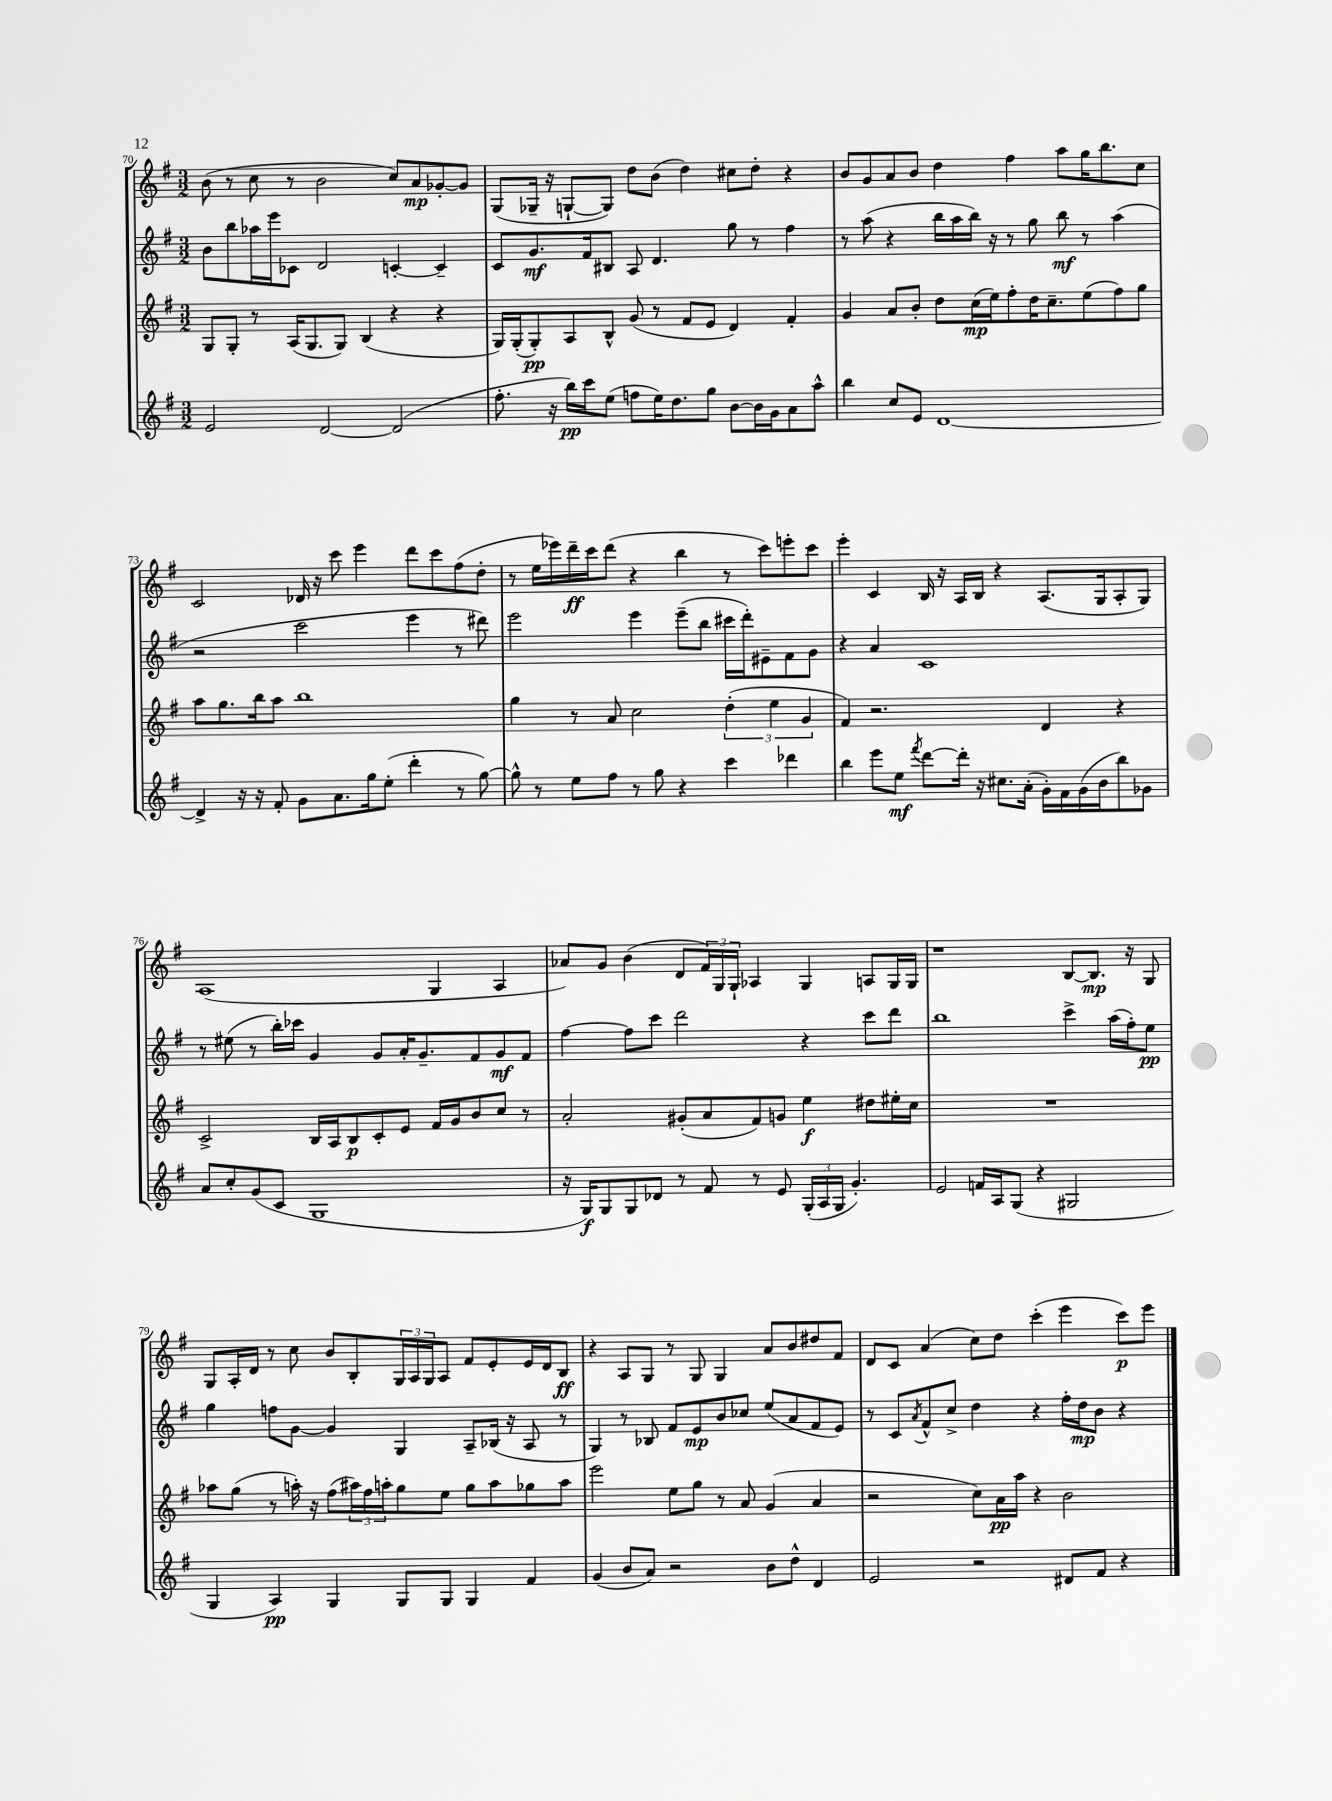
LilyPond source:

<<
\new StaffGroup <<
\new Staff = "s0" {
    \clef treble \key g \major \numericTimeSignature \time 3/2
    b'8( r8 c''8 r8 b'2 c''8) a'8\mp ges'8~-. ges'8 |
    g8( ges16-- r16 g8~-! g8) d''8 b'8( d''4) cis''8 d''8-. r4 |
    b'8 g'8 a'8 b'8 d''4 fis''4 a''8 g''16 b''8. c''8 |
    c'2 des'16 r16 c'''8 e'''4 d'''8 c'''8 fis''8( d''8-. |
    r8 e''16 ees'''16) d'''16--\ff c'''16 d'''8( r4 b''4 r8 c'''8) e'''8-. c'''8 |
    e'''4-. c'4 b16 r16 a16 b16 r4 a8.( g16 a8-. g8) |
    a1( g4 a4 |
    aes'8) g'8 b'4( d'8 \tuplet 3/2 { fis'16) g16 g16-! } aes4 g4 a8 g16 g16 |
    r1 b8~ b8.\mp r16 g8 |
    g8 a16-. d'16 r8 c''8 b'8 b8-. \tuplet 3/2 { g16 a16 g16 } a8 fis'8 e'8-. e'16 d'16 b8\ff |
    r4 a8 g8 r8 g8 g4 a'8 b'8 dis''8 fis'8 |
    d'8 c'8 a'4( c''8) d''8 c'''4-.( e'''4 c'''8\p) e'''8 \bar "|." |
}
\new Staff = "s1" {
    \clef treble \key g \major \numericTimeSignature \time 3/2
    b'8 b''8 aes''16 e'''16 ces'8 d'2 c'4~-. c'4-- |
    c'8 g'8.\mf fis'16 bis8 a8 d'4. g''8 r8 fis''4 |
    r8 a''8( r4 b''16 a''16 b''16) r16 r8 g''8 b''8\mf r8 a''4( |
    r2 c'''2 e'''4 r8 dis'''8) |
    e'''2 e'''4 e'''8--( b''8 cis'''16 d'''16-.) eis'8-- fis'8 g'8 |
    r4 a'4 c'1 |
    r8 eis''8( r8 b''16-.) ces'''16 g'4 g'8 a'16-. g'8.-- fis'8 g'8\mf fis'8 |
    fis''4~ fis''8 c'''8 d'''2 r4 c'''8 d'''8 |
    b''1 c'''4-> a''16( fis''16-.) e''8\pp |
    g''4 f''8 g'8~ g'4 g4 a8-- bes16( r16 a8 r8 |
    g4) r8 bes8 fis'8 e'8\mp b'8 ces''8 e''8( a'8 fis'8 e'8) |
    r8 c'8 \acciaccatura { a'8 } fis'8-^ c''8-> d''4 r4 fis''16-. d''16\mp b'8 r4 \bar "|." |
}
\new Staff = "s2" {
    \clef treble \key g \major \numericTimeSignature \time 3/2
    g8 g8-. r8 a16( g8. g8) b4( r4 r4 |
    g16) g16-.( g8-.\pp) a8 b8-^ g'8( r8 fis'8 e'8 d'4) fis'4-. |
    g'4 a'8 b'8-. d''8 c''16\mp( e''16) fis''8-. d''16 c''8.-- e''8( fis''8) g''8 |
    a''8 g''8. b''16 a''8 b''1 |
    g''4 r8 a'8 c''2 \tuplet 3/2 { d''4-.( e''4 g'4 } |
    fis'4) r2. d'4 r4 |
    c'2-> b16 a16 b8\p c'8-. e'8 fis'16 g'16 b'8 c''8 r8 |
    a'2-. gis'8-.( a'8 fis'8) g'8 e''4\f dis''8 eis''16-. c''16 |
    R1. |
    aes''8 g''8( r8 a''16-.) r16 fis''8( \tuplet 3/2 { ais''16) fis''16 a''16-. } g''8 e''8 g''8 a''8 ges''8 a''8 |
    e'''2 e''8 g''8 r8 a'8 g'4( a'4 |
    r2 c''8) a'16\pp a''16 r4 b'2 \bar "|." |
}
\new Staff = "s3" {
    \clef treble \key g \major \numericTimeSignature \time 3/2
    e'2 d'2~ d'2( |
    fis''8.-. r16 b''16\pp) c'''16 e''8( f''8 e''16) d''8. g''8 b'8~ b'16 g'16 a'8 a''8-^ |
    b''4 c''8 e'8 d'1~ |
    d'4-> r16 r16 fis'8-. g'8 a'8. g''16 e''8-.( d'''4-. r8 g''8~) |
    g''8-^ r8 e''8 fis''8 r8 g''8 r4 c'''4 des'''4 |
    b''4 e'''8 e''8\mf \acciaccatura { fis'''8 } d'''8~ d'''16-. r16 cis''8. a'16-.( g'16-.) fis'16 g'16( b'16 b''8) ges'8 |
    a'8 c''8-. g'8( c'8 g1 |
    r16 g16\f) g8 g8 des'8 r8 fis'8 r8 e'8 \tuplet 3/2 { g16-.( a16 g16 } g'4.-.) |
    e'2 f'16 a16 g8( r4 gis2 |
    g4 a4\pp) g4 g8 g8 g4 fis'4 |
    g'4( b'8 a'8) r2 b'8 d''8-^ d'4 |
    e'2 r2 dis'8 fis'8 r4 \bar "|." |
}
>>
>>
\layout { \context { \Score currentBarNumber = #70 } }
